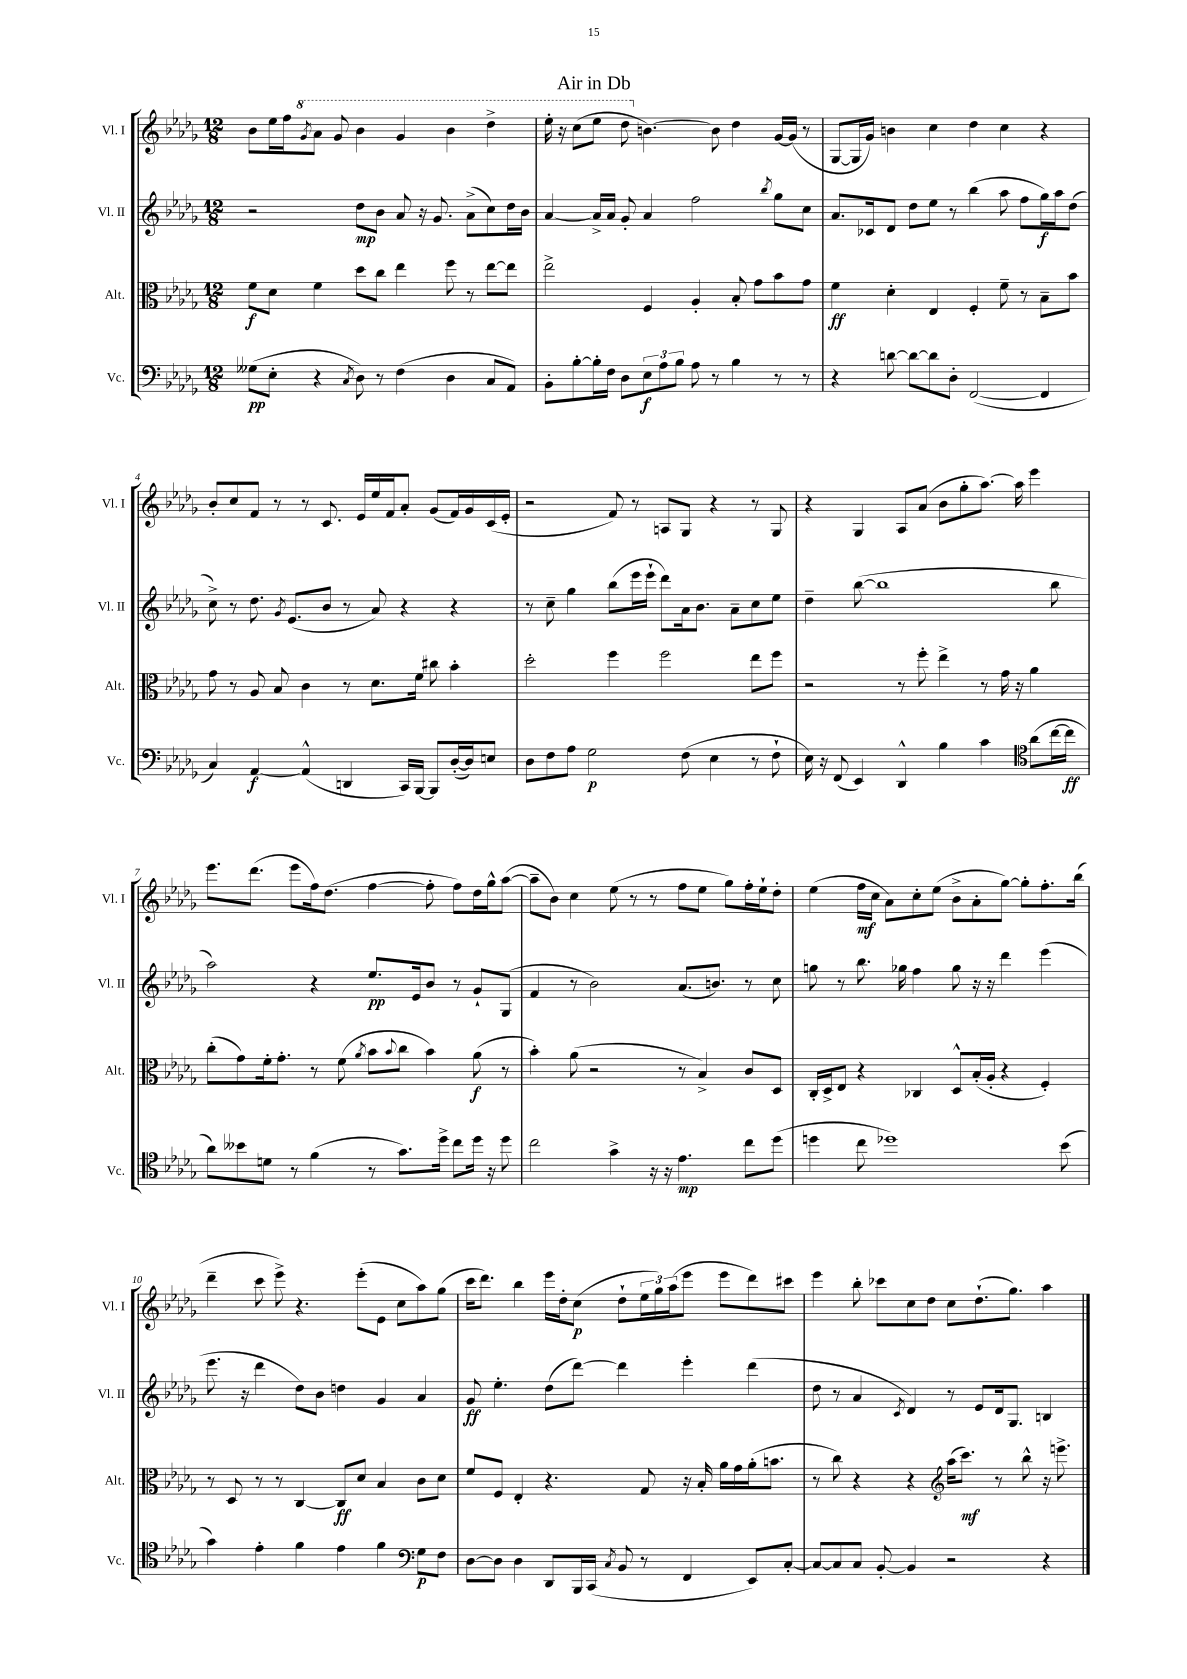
\header { title = "Air in Db" }
<<
\new StaffGroup <<
\new Staff = "s0" \with { instrumentName = "Vl. I" shortInstrumentName = "Vl. I" } {
    \clef treble \key des \major \numericTimeSignature \time 12/8
    bes'8 ees''16 f''16 \ottava #1 \acciaccatura { ges''8 } aes''8 ges''8 bes''4 ges''4 bes''4 des'''4-> |
    ees'''16-. r16 c'''8( ees'''8 des'''8 \ottava #0 b'4.~) b'8 des''4 ges'16~ ges'16( r8 |
    ges8~ ges16 ges'16) b'4 c''4 des''4 c''4 r4 |
    bes'8-. c''8 f'8 r8 r8 c'8. ees'16 ees''16 f'16 aes'8-. ges'8( f'16) ges'16 c'16( ees'16-. |
    r2 f'8) r8 a8 ges8 r4 r8 ges8 |
    r4 ges4 aes8 aes'8( bes'8 ges''8-. aes''8.~) aes''16 ees'''4 |
    ees'''8. des'''8.( ees'''8 f''16) des''8.( f''4~ f''8-. f''8) des''16 ges''16-^ aes''8~( |
    aes''8-- bes'8) c''4 ees''8( r8 r8 f''8 ees''8 ges''8) f''16-. ees''16-! des''8-. |
    ees''4( f''16\mf c''16 aes'8) c''8-. ees''8( bes'8-> aes'8-. ges''8~) ges''8-. f''8.-. bes''16( |
    des'''4-- c'''8 ees'''8->) r4. ees'''8-.( ees'8 c''8 aes''8) ges''8( |
    c'''16 des'''8.) bes''4 ees'''16 des''16-. c''8\p( des''8-! \tuplet 3/2 { ees''16 ges''16) aes''16( } ees'''8 ees'''8 des'''8) cis'''8 |
    ees'''4 bes''8-. ces'''8 c''8 des''8 c''8 des''8.-!( ges''8.) aes''4 \bar "|." |
}
\new Staff = "s1" \with { instrumentName = "Vl. II" shortInstrumentName = "Vl. II" } {
    \clef treble \key des \major \numericTimeSignature \time 12/8
    r2 des''8\mp bes'8 aes'8 r16 ges'8. aes'8->( c''8) des''16 bes'16 |
    aes'4~ aes'16-> aes'16 ges'8-. aes'4 f''2 \acciaccatura { bes''8 } ges''8 c''8 |
    aes'8. ces'16 des'8 des''8 ees''8 r8 bes''4( aes''8 f''8 ges''16\f) aes''16 des''8( |
    c''8->) r8 des''8. \acciaccatura { ges'8 } ees'8.( bes'8 r8 aes'8) r4 r4 |
    r8 c''8-- ges''4 bes''8( ees'''16 ees'''16-! des'''8) aes'16 bes'8. aes'8-- c''8 ees''8 |
    des''4-- bes''8~( bes''1 bes''8 |
    aes''2) r4 ees''8.\pp ees'16 bes'8 r8 ges'8-! ges8( |
    f'4 r8 bes'2) aes'8.( b'8.) r8 c''8 |
    g''8 r8 bes''8. ges''16 f''4 ges''8 r16 r16 des'''4 ees'''4( |
    ees'''8. r16 des'''4 des''8) bes'8 d''4 ges'4 aes'4 |
    ges'8\ff ees''4.-. des''8( des'''8~) des'''4 ees'''4-. des'''4( |
    des''8 r8 aes'4 \acciaccatura { c'8 } des'4) r8 ees'8 des'16 ges8. b4 \bar "|." |
}
\new Staff = "s2" \with { instrumentName = "Alt." shortInstrumentName = "Alt." } {
    \clef alto \key des \major \numericTimeSignature \time 12/8
    f'8\f des'8 f'4 des''8 c''8 ees''4 f''8 r8 ees''8~ ees''8 |
    ees''2-> f4 aes4-. bes8-. ges'8 bes'8 ges'8 |
    f'4\ff des'4-. ees4 f4-. f'8-- r8 bes8-- bes'8 |
    ges'8 r8 aes8 bes8 c'4 r8 des'8. f'16 cis''8 bes'4-. |
    des''2-. f''4 f''2 ees''8 f''8 |
    r2 r8 f''8-. ees''4-> r8 ges'16 r16 aes'4 |
    c''8-.( ges'8) f'16-. ges'8.-. r8 f'8( \acciaccatura { aes'8 } bes'8 \appoggiatura { bes'8 } c''8 bes'4) aes'8\f( r8 |
    bes'4-.) aes'8( r2 r8 bes4->) c'8 des8 |
    c16-. des16-> ees8 r4 ces4 des8-^ bes16-.( aes16-. r4 f4-.) |
    r8 des8 r8 r8 c4~ c8\ff des'8 bes4 c'8 des'8 |
    f'8 f8 ees4-. r4. ges8 r16 bes16-. aes'16 ges'16 aes'16-.( b'8. |
    r8 c''8) r4 r4 \clef treble aes''16( c'''8.\mf) r8 bes''8-^ r16 e'''8.-> \bar "|." |
}
\new Staff = "s3" \with { instrumentName = "Vc." shortInstrumentName = "Vc." } {
    \clef bass \key des \major \numericTimeSignature \time 12/8
    geses8\pp( ees8-. r4 \acciaccatura { c8 } des8) r8 f4( des4 c8 aes,8) |
    bes,8-. bes8~-. bes16-. f16 des8 \tuplet 3/2 { ees8\f aes8 bes8 } aes8 r8 bes4 r8 r8 |
    r4 d'8~ d'8~ d'8 des8-. f,2~( f,4 |
    c4) aes,4~\f aes,4-^( d,4 c,16) bes,,16~ bes,,8 des16~-.( des16) e8 |
    des8 f8 aes8 ges2\p f8( ees4 r8 f8-! |
    ees16) r16 f,8( ees,4) des,4-^ bes4 c'4 \clef tenor aes'8( c''16~ c''16\ff |
    aes'8) beses'8 d'8 r8 f'4( r8 ges'8.) des''16-> c''8 des''16 r16 des''8 |
    c''2 ges'4-> r16 r16 ees'4.\mp c''8 des''8( |
    d''4 c''8 des''1) bes'8( |
    ges'4) ees'4-. f'4 ees'4 f'4 \clef bass ges8\p f8 |
    des8~ des8 des4 des,8 bes,,16 c,16( \acciaccatura { c8 } bes,8 r8 f,4 ees,8) c8~-. |
    c8~ c8 c8 bes,8~-. bes,4 r2 r4 \bar "|." |
}
>>
>>
